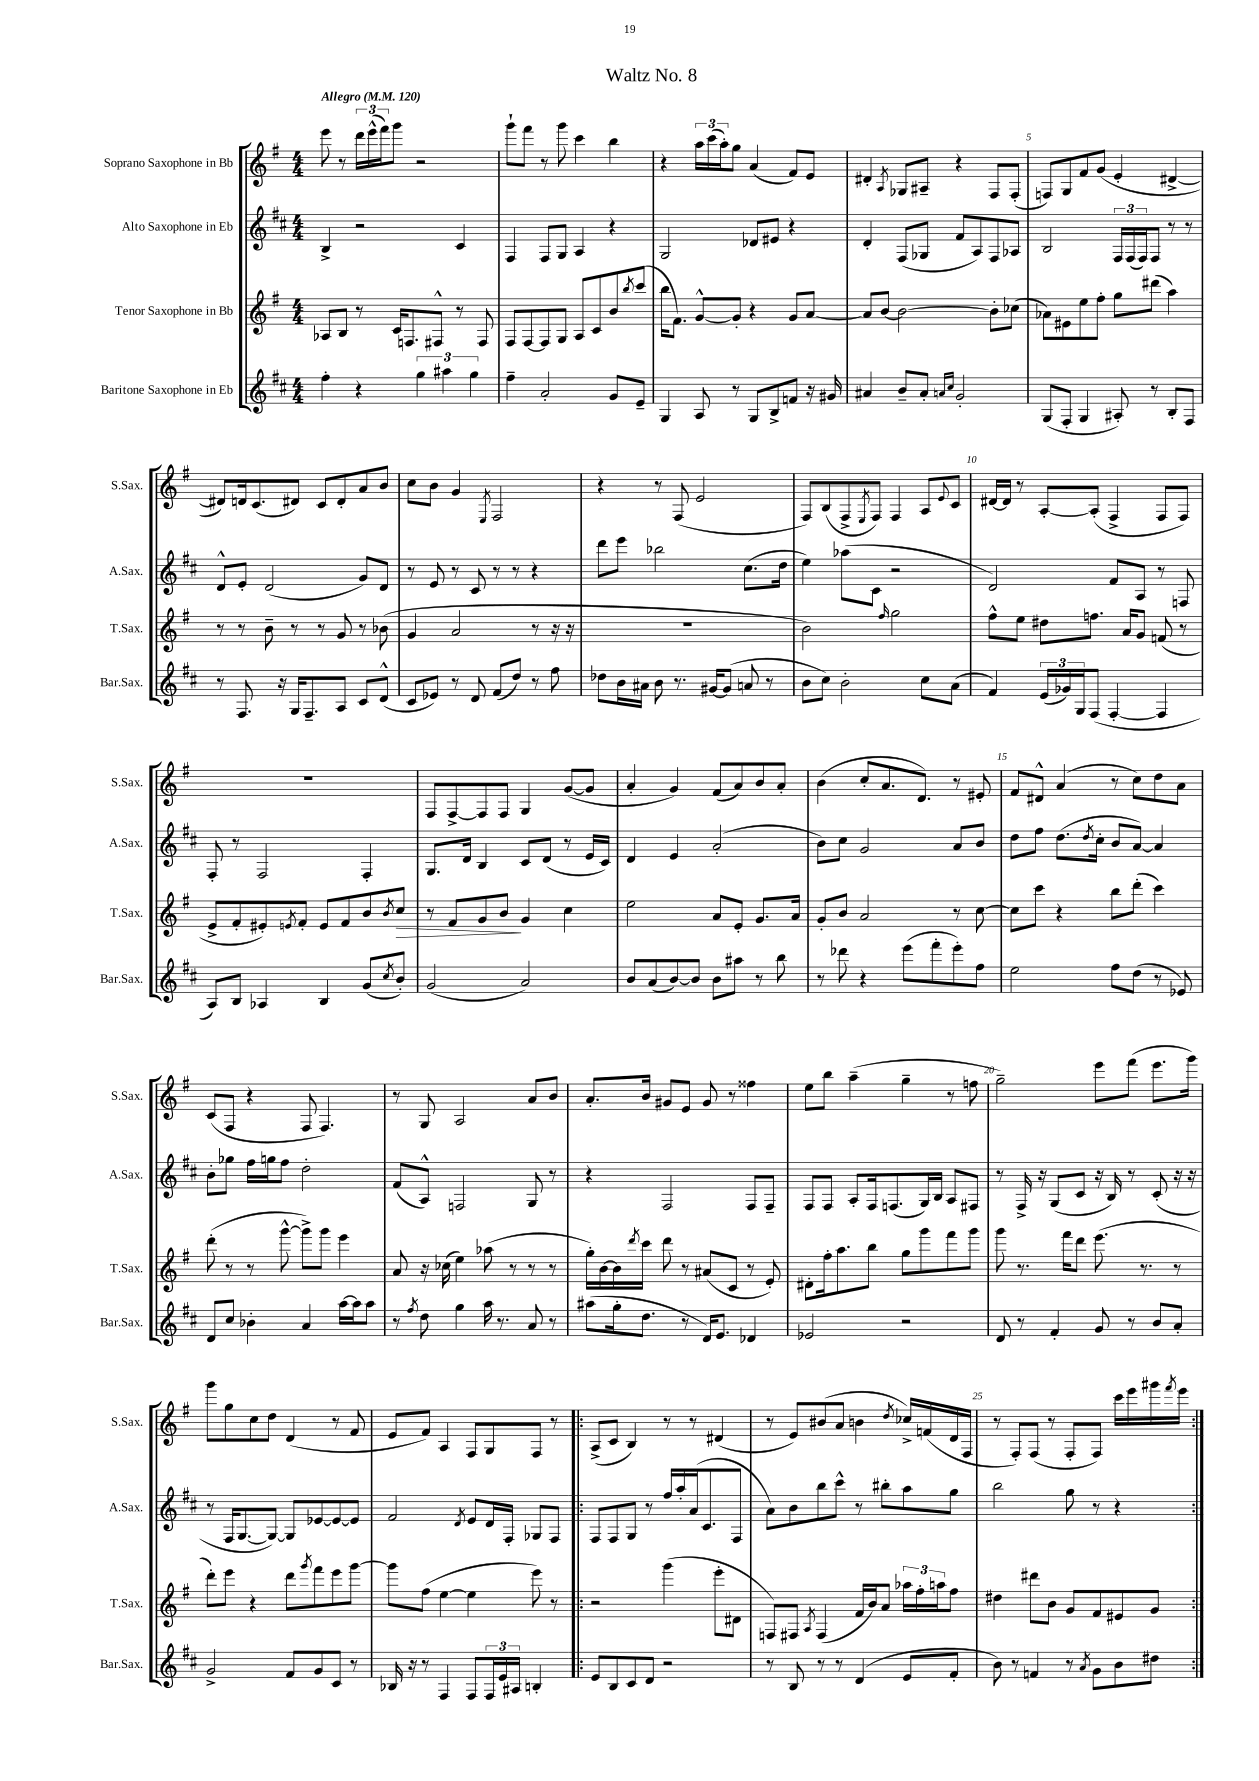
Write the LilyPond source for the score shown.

\header { title = "Waltz No. 8" }
<<
\new StaffGroup <<
\new Staff = "s0" \with { instrumentName = "Soprano Saxophone in Bb" shortInstrumentName = "S.Sax." } {
    \clef treble \key g \major \numericTimeSignature \time 4/4 \tempo "Allegro" 4 = 120
    e'''8 r8 \tuplet 3/2 { d'''16 e'''16-^( fis'''16) } g'''8 r2 |
    g'''8-! fis'''8 r8 g'''8 c'''4 b''4 |
    r4 \tuplet 3/2 { a''16 c'''16( a''16-.) } g''8 a'4( fis'8) e'8 |
    dis'4-. \acciaccatura { a8 } ges8 ais8-- r4 fis8 fis8-.( |
    f8) g8 fis'8 g'8( e'4-. dis'4~-> |
    dis'8) d'16 c'8.( dis'8) c'8 dis'8-. a'8 b'8 |
    c''8 b'8 g'4 \acciaccatura { e8 } fis2 |
    r4 r8 fis8( e'2 |
    fis8) b8( fis8-> \acciaccatura { e8 } fis8) fis4 a8 \appoggiatura { e'8 } c'8 |
    dis'16~ dis'16 r8 a8~-. a8-.( fis4-> fis8 fis8) |
    R1 |
    fis8 fis8~-> fis8 fis8 g4 g'8~( g'8 |
    a'4-. g'4) fis'8( a'8) b'8 a'8-. |
    b'4( c''8-. a'8. d'8.) r8 eis'8-. |
    fis'8 dis'8-^ a'4( r8 c''8) d''8 a'8 |
    c'8( fis8 r4 fis8 fis4.) |
    r8 g8 a2 a'8 b'8 |
    a'8.-. b'16 gis'8 e'8 gis'8 r8 fisis''4 |
    e''8 b''8 a''4--( g''4-- r8 f''8 |
    g''2--) e'''8 fis'''8( e'''8. g'''16) |
    g'''8 g''8 c''8 d''8 d'4( r8 fis'8 |
    e'8 fis'8) a4 fis8 g8 fis8 r8 |
    \repeat volta 2 { a8->( c'8 b4) r8 r8 dis'4( |
    r8 e'8) bis'8( a'8 b'4 \acciaccatura { d''8 } ces''16->) f'16( d'16 fis16 |
    r8 fis8-.) fis8( r8 fis8-. fis8) c'''16 e'''16 gis'''16 \acciaccatura { fis'''8 } e'''16 | }
}
\new Staff = "s1" \with { instrumentName = "Alto Saxophone in Eb" shortInstrumentName = "A.Sax." } {
    \clef treble \key d \major \numericTimeSignature \time 4/4
    b4-> r2 cis'4 |
    fis4 fis8 g8 a4 r4 |
    g2 des'8 eis'8 r4 |
    d'4-. fis8( ges8 fis'8 a8) fis8 aes8 |
    b2 \tuplet 3/2 { fis16 fis16( fis16) } fis8 r8 r8 |
    d'8-^ e'8-. d'2( g'8) d'8 |
    r8 e'8 r8 cis'8 r8 r8 r4 |
    d'''8 e'''8 bes''2 cis''8.( d''16 |
    e''4) aes''8( cis'8 r2 |
    d'2) fis'8 a8 r8 f8 |
    fis8-. r8 fis2 fis4-. |
    g8. d'16 b4 cis'8 d'8( r8 e'16 cis'16) |
    d'4 e'4 a'2-.( |
    b'8) cis''8 g'2 a'8 b'8 |
    d''8 fis''8 d''8.( \acciaccatura { d''8 } cis''16-. b'8 a'8~) a'4 |
    b'8-. ges''8 fis''16 g''16 fis''8 d''2-. |
    fis'8( a8-^) f2 g8 r8 |
    r4 fis2 fis8 fis8-- |
    fis8 fis8 a8-. fis16 f8.( g16) b16 a8 fis8 |
    r8 fis16-> r16 g8( cis'8 r16 b16) r8 cis'8-.( r16 r16 |
    r8 fis16 g8.~ g8~) g8 ees'8~ ees'8~ ees'8 |
    fis'2 \acciaccatura { d'8 } e'8 d'16 fis16-. ges8 fis8 |
    \repeat volta 2 { fis8 fis8 g8 r8 fis''16 a''16-. a'16( cis'8. fis8 |
    a'8) b'8 b''8 cis'''8-^ r8 bis''8-. a''8 g''8 |
    b''2 g''8 r8 r4 | }
}
\new Staff = "s2" \with { instrumentName = "Tenor Saxophone in Bb" shortInstrumentName = "T.Sax." } {
    \clef treble \key g \major \numericTimeSignature \time 4/4
    aes8 b8 r8 c'16 f8. fis8-^ r8 fis8 |
    fis8 fis8~ fis8 g8 a8 c'8 b'8 \acciaccatura { b''8 } c'''8( |
    b''16 fis'8.) g'8~-^ g'8-. r4 g'8 a'8~ |
    a'8 b'8~ b'2~ b'8-. ces''8( |
    aes'8) eis'8 e''8 fis''8-. g''8 dis'''8( a''4) |
    r8 r8 b'8-- r8 r8 g'8 r8 bes'8( |
    g'4 a'2 r8 r16 r16 |
    R1 |
    b'2) \grace { fis''16 } g''2 |
    fis''8-^ e''8 dis''8 f''8. a'16 g'8 f'8( r8 |
    e'8-> fis'8-. eis'8-.) \acciaccatura { e'8 } fis'8-. e'8 fis'8 b'8 \acciaccatura { b'8 } c''8\> |
    r8 fis'8 g'8 b'8\! g'4 c''4 |
    e''2 a'8 e'8-. g'8. a'16 |
    g'8-. b'8 a'2 r8 c''8~ |
    c''8 c'''8 r4 b''8 d'''8-.( c'''4) |
    d'''8-.( r8 r8 g'''8~-^ g'''8->) g'''8 e'''4 |
    a'8 r16 ces''16( e''4) aes''8( r8 r8 r8 |
    g''16-.) b'16~ b'16 \acciaccatura { d'''8 } c'''16 d'''8 r8 ais'8( c'8 r8 e'8-.) |
    dis'8-. fis''16-. a''8. b''8 g''8 g'''8 fis'''8 g'''8 |
    g'''8 r8. fis'''16 d'''8 e'''8.( r8. r8 |
    d'''8-.) e'''8 r4 d'''8 \acciaccatura { g'''8 } fis'''8 e'''8 g'''8~ |
    g'''8 fis''8( e''4~ e''4 e'''8) r8 |
    \repeat volta 2 { r2 g'''4( e'''8-. dis'8 |
    f8) fis8 \acciaccatura { a8 } fis4( fis'16 b'16) a'8 \tuplet 3/2 { aes''16 fis''16-. a''16 } fis''8 |
    dis''4 dis'''8 b'8 g'8 fis'8 eis'8 g'8 | }
}
\new Staff = "s3" \with { instrumentName = "Baritone Saxophone in Eb" shortInstrumentName = "Bar.Sax." } {
    \clef treble \key d \major \numericTimeSignature \time 4/4
    fis''4-. r4 \tuplet 3/2 { g''4 ais''4 g''4 } |
    fis''4-- a'2-. g'8 e'8-- |
    g4 a8 r8 g8 b8-> f'8 r16 gis'16 |
    ais'4 b'8-- ais'8-. \grace { a'16 cis''16 } g'2-. |
    g8( fis8-. g4 ais8-.) r8 b8-. fis8 |
    r8 fis8. r16 g16 fis8.-- a8 cis'8 d'8-^( |
    cis'8 ees'8) r8 d'8 fis'8( d''8) r8 fis''8 |
    des''8 b'16 ais'16 b'8 r8. gis'16~ gis'8( a'8 r8 |
    b'8 cis''8) b'2-. cis''8 a'8( |
    fis'4) \tuplet 3/2 { e'16( ges'16) g16 } fis8( fis4~-. fis4 |
    a8) b8 aes4 b4 g'8( \acciaccatura { cis''8 } b'8-.) |
    g'2( a'2) |
    b'8 a'8( b'8~) b'8 b'8 ais''8 r8 b''8 |
    r8 des'''8 r4 e'''8( fis'''8-. e'''8-.) fis''8 |
    e''2 fis''8 d''8( r8 ees'8) |
    d'8 cis''8 bes'4-. a'4 a''16~ a''16 a''8 |
    r8 \acciaccatura { fis''8 } d''8 g''4 a''16 r8. a'8 r8 |
    ais''8( g''16-. d''8. r8 d'16) e'8. des'4 |
    ees'2 r2 |
    d'8 r8 fis'4-. g'8 r8 b'8 a'8-. |
    g'2-> fis'8 g'8 cis'8 r8 |
    bes16 r16 r8 fis4 fis8 \tuplet 3/2 { fis16 e'16 ais16 } b4-. |
    \repeat volta 2 { e'8 b8 cis'8 d'8 r2 |
    r8 b8 r8 r8 d'4( e'8 fis'8-. |
    b'8) r8 f'4 r8 \acciaccatura { a'8 } g'8 b'8 dis''8 | }
}
>>
>>
\layout { \context { \Score \override BarNumber.break-visibility = ##(#f #t #t) barNumberVisibility = #(every-nth-bar-number-visible 5) } }
